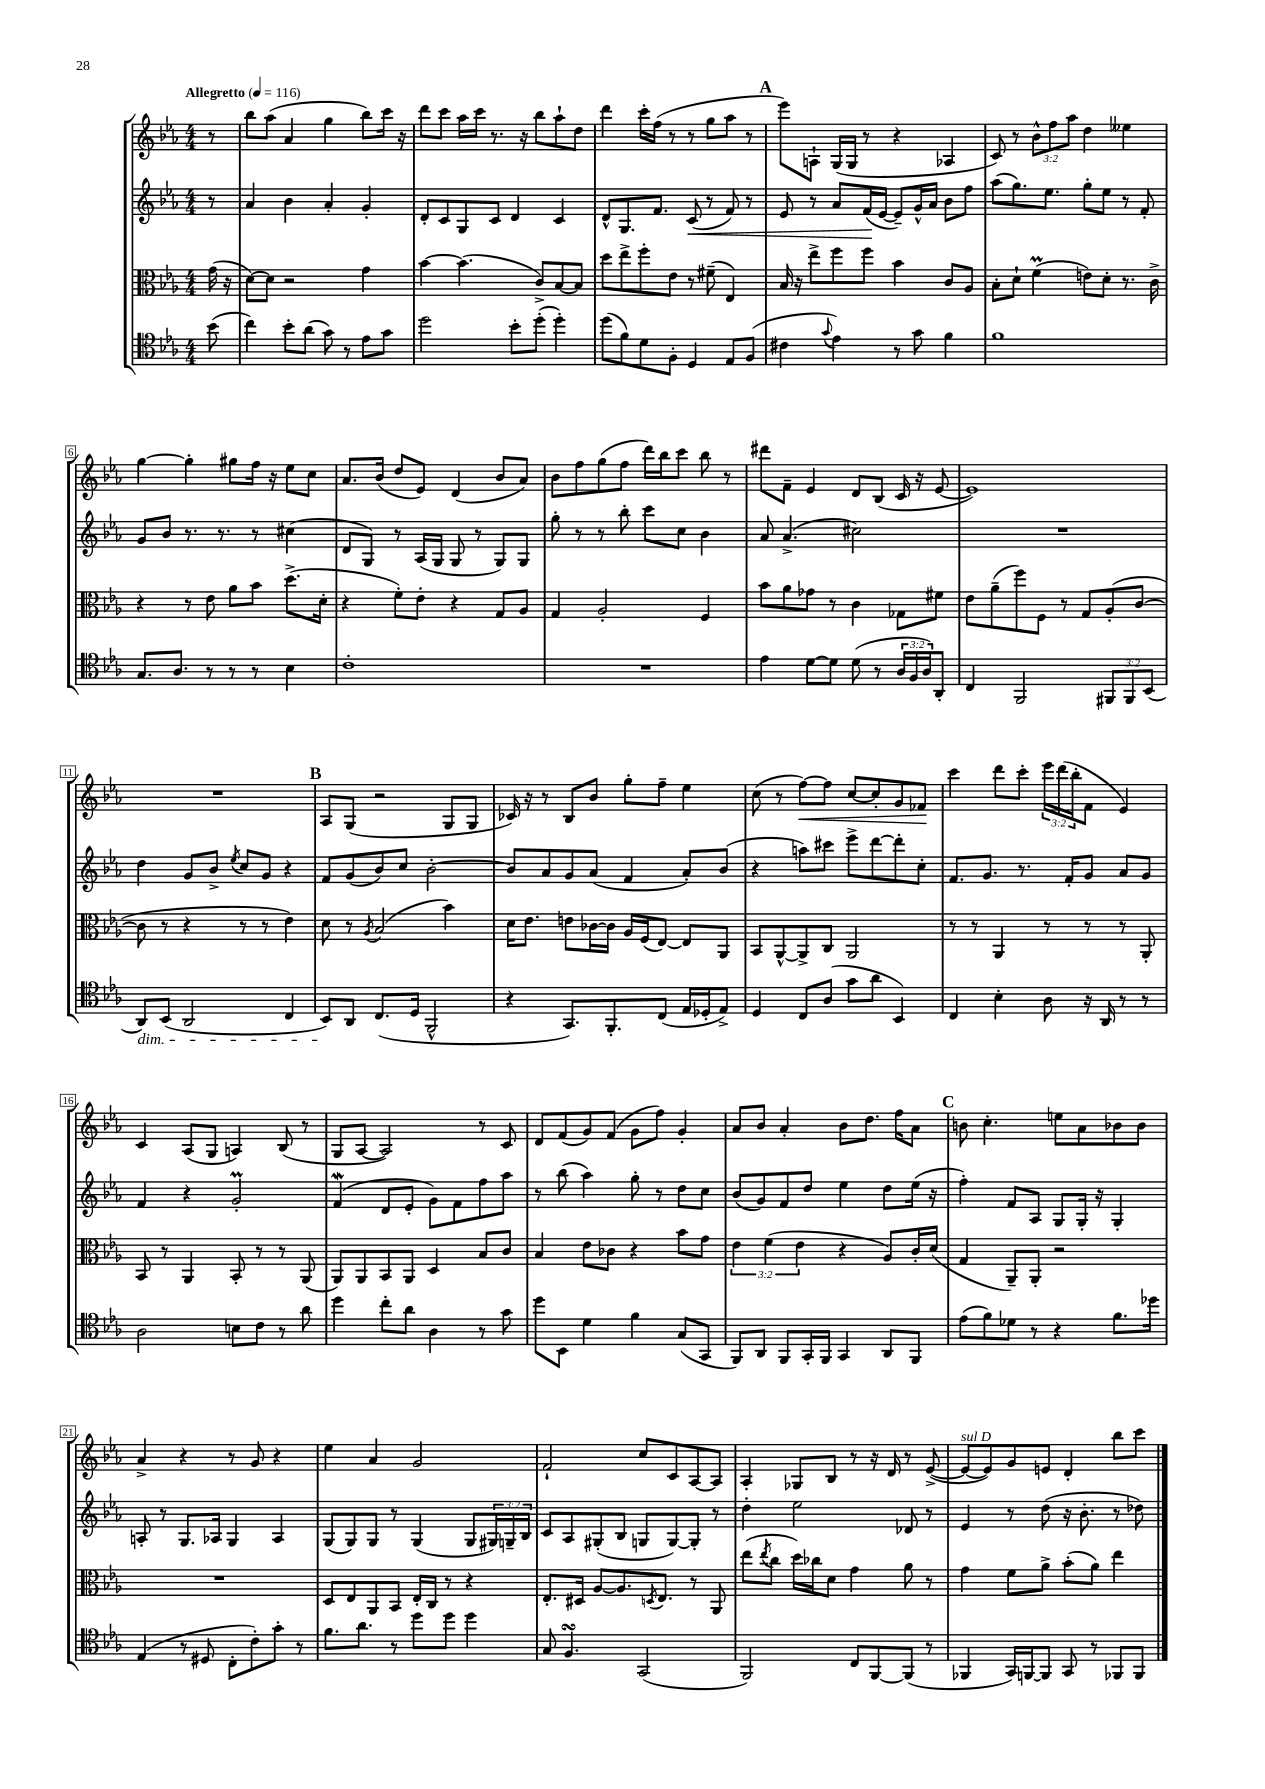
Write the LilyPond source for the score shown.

<<
\new StaffGroup <<
\new Staff = "s0" {
    \clef treble \key ees \major \numericTimeSignature \time 4/4 \override Staff.TupletNumber.text = #tuplet-number::calc-fraction-text \partial 8 \tempo "Allegretto" 4 = 116
    r8 |
    bes''8 aes''8( aes'4 g''4 bes''8) c'''16 r16 |
    d'''8 c'''8 aes''16 c'''16 r8. r16 bes''8 aes''8-! d''8 |
    d'''4 c'''16-. f''16( r8 r8 g''8 aes''8 r8 |
    \mark \markup { \bold "A" } ees'''8) a8-! g16( g16 r8 r4 aes4 |
    c'8) r8 \tuplet 3/2 { bes'8-^ f''8 aes''8 } d''4 eeses''4 |
    g''4~ g''4-. gis''8 f''16 r16 ees''8 c''8 |
    aes'8. bes'16( d''8 ees'8) d'4( bes'8 aes'8) |
    bes'8 f''8 g''8( f''8 d'''16) bes''16 c'''8 bes''8 r8 |
    dis'''8 f'8-- ees'4 d'8 bes8( c'16 r16 ees'8~ |
    ees'1) |
    R1 |
    \mark \markup { \bold "B" } aes8 g8( r2 g8 g8 |
    ces'16) r16 r8 bes8 bes'8 g''8-. f''8-- ees''4 |
    c''8( r8 f''8~\<) f''8 c''8~ c''8-. g'8 fes'8\! |
    c'''4 d'''8 c'''8-. \tuplet 3/2 { ees'''16 d'''16( bes''16-. } f'8 ees'4) |
    c'4 aes8( g8 a4) bes8( r8 |
    g8 aes8~ aes2) r8 c'8 |
    d'8 f'8( g'8) f'8( g'8 f''8) g'4-. |
    aes'8 bes'8 aes'4-. bes'8 d''8. f''16 aes'8 |
    \mark \markup { \bold "C" } b'8 c''4.-. e''8 aes'8 bes'8 bes'8 |
    aes'4-> r4 r8 g'8 r4 |
    ees''4 aes'4 g'2 |
    f'2-! c''8 c'8 aes8~ aes8 |
    aes4-. ges8 bes8 r8 r16 d'16 r8 ees'8~->( |
    ees'8~^\markup { \italic "sul D" } ees'8) g'8 e'8 d'4-. bes''8 c'''8 \bar "|." |
}
\new Staff = "s1" {
    \clef treble \key ees \major \numericTimeSignature \time 4/4 \override Staff.TupletNumber.text = #tuplet-number::calc-fraction-text \partial 8
    r8 |
    aes'4 bes'4 aes'4-. g'4-. |
    d'8-. c'8 g8 c'8 d'4 c'4 |
    d'8-^ g8. f'8. c'8\<( r8 f'8) r8 |
    \mark \markup { \bold "A" } ees'8 r8 aes'8 f'16\!( ees'16~ ees'8--) g'16-^ aes'16 bes'8 f''8 |
    aes''8( g''8.) ees''8. g''8-. ees''8 r8 f'8-. |
    g'8 bes'8 r8. r8. r8 cis''4( |
    d'8 g8) r8 aes16( g16 g8 r8 g8) g8 |
    g''8-. r8 r8 bes''8-. c'''8 c''8 bes'4 |
    aes'8 aes'4.->( cis''2) |
    R1 |
    d''4 g'8 bes'8-> \acciaccatura { ees''8 } c''8 g'8 r4 |
    \mark \markup { \bold "B" } f'8 g'8( bes'8) c''8 bes'2~-. |
    bes'8 aes'8 g'8 aes'8( f'4 aes'8-.) bes'8( |
    r4 a''8) cis'''8 ees'''8-> d'''8~ d'''8-. c''8-. |
    f'8. g'8. r8. f'16-. g'8 aes'8 g'8 |
    f'4 r4 g'2-.\prall |
    f'4\mordent( d'8 ees'8-. g'8) f'8 f''8 aes''8 |
    r8 bes''8( aes''4) g''8-. r8 d''8 c''8 |
    bes'8( g'8) f'8 d''8 ees''4 d''8 ees''16( r16 |
    \mark \markup { \bold "C" } f''4-.) f'8 aes8 g8 g16-. r16 g4-. |
    a8-. r8 g8. aes16 g4 aes4 |
    g8( g8) g8 r8 g4( g8 \tuplet 3/2 { gis16) g16-- bes16 } |
    c'8 aes8 gis8-.( bes8 g8 g8~) g8-. r8 |
    d''4-. ees''2 des'8 r8 |
    ees'4 r8 d''8( r16 bes'8.-. r8 des''8) \bar "|." |
}
\new Staff = "s2" {
    \clef alto \key ees \major \numericTimeSignature \time 4/4 \override Staff.TupletNumber.text = #tuplet-number::calc-fraction-text \partial 8
    g'16( r16 |
    d'8~) d'8 r2 g'4 |
    bes'4~ bes'4.( c'8->) bes8~ bes8 |
    d''8 ees''8-> f''8-. ees'8 r8 fis'8--( ees4) |
    \mark \markup { \bold "A" } bes16 r16 ees''8-> f''8 f''8 bes'4 c'8 aes8 |
    bes8-. d'8-! f'4\prall( e'8) d'8-. r8. c'16-> |
    r4 r8 ees'8 aes'8 bes'8 d''8.->( d'16-. |
    r4 f'8-.) ees'8-. r4 g8 aes8 |
    g4 aes2-. f4 |
    bes'8 aes'8 ges'8 r8 c'4 ges8 fis'8 |
    ees'8 aes'8--( f''8) f8 r8 g8 aes8-.( c'8~ |
    c'8 r8 r4 r8 r8 ees'4) |
    \mark \markup { \bold "B" } d'8 r8 \acciaccatura { aes8 } bes2( bes'4) |
    d'16 ees'8. e'8 ces'16~ ces'16 aes16 f16( ees8~) ees8 aes,8 |
    bes,8 aes,8~-^ aes,8-> c8 aes,2 |
    r8 r8 aes,4 r8 r8 r8 aes,8-. |
    bes,8 r8 aes,4 bes,8-. r8 r8 aes,8( |
    aes,8) aes,8 bes,8 aes,8 d4 bes8 c'8 |
    bes4 ees'8 ces'8 r4 bes'8 g'8 |
    \tuplet 3/2 { ees'4 f'4( ees'4 } r4 aes8) c'16-. d'16( |
    \mark \markup { \bold "C" } g4 aes,8--) aes,8-. r2 |
    R1 |
    d8 ees8 aes,8 bes,8 ees16-. c16 r8 r4 |
    ees8.-. dis16 aes8~ aes8. \acciaccatura { d8 } ees8. r8 aes,8 |
    ees''8( \acciaccatura { ees''8 } c''8 d''16) ces''16 d'8 g'4 aes'8 r8 |
    g'4 f'8 aes'8-> bes'8-.( aes'8) ees''4 \bar "|." |
}
\new Staff = "s3" {
    \clef tenor \key ees \major \numericTimeSignature \time 4/4 \override Staff.TupletNumber.text = #tuplet-number::calc-fraction-text \partial 8
    bes'8( |
    c''4) bes'8-. aes'8( g'8) r8 ees'8 g'8 |
    d''2 bes'8-. d''8-.( d''4-.) |
    d''8( f'8) d'8 f8-. d4 ees8 f8( |
    \mark \markup { \bold "A" } cis'4 \appoggiatura { g'8 } ees'4) r8 g'8 f'4 |
    f'1 |
    g8. aes8. r8 r8 r8 bes4 |
    c'1-. |
    R1 |
    ees'4 d'8~ d'8 d'8( r8 \tuplet 3/2 { aes16 f16 aes16) } aes,8-. |
    c4 f,2 \tuplet 3/2 { fis,8 fis,8 bes,8( } |
    aes,8\dim) bes,8( aes,2 c4 |
    \mark \markup { \bold "B" } bes,8\!) aes,8 c8.( d16 f,2-^ |
    r4 g,8.) f,8.-. c8( ees16 des16-. ees8->) |
    d4 c8 aes8( g'8 aes'8 bes,4) |
    c4 bes4-. aes8 r16 aes,16 r8 r8 |
    aes2 b8 c'8 r8 aes'8 |
    d''4 c''8-. aes'8 aes4 r8 g'8 |
    d''8 bes,8 d'4 f'4 g8( g,8 |
    f,8) aes,8 f,8 g,16-. f,16 g,4 aes,8 f,8 |
    \mark \markup { \bold "C" } ees'8( f'8) des'8 r8 r4 f'8. des''16 |
    ees4( r8 dis8 c8-. c'8-.) g'8-. r8 |
    f'8. aes'8. r8 d''8 d''8 d''4 |
    g8 f4.\turn g,2( |
    f,2) c8 f,8~ f,8( r8 |
    fes,4 g,16) f,16~ f,8 g,8 r8 fes,8 fes,8 \bar "|." |
}
>>
>>
\layout { \context { \Score \override BarNumber.stencil = #(make-stencil-boxer 0.1 0.3 ly:text-interface::print) } }
